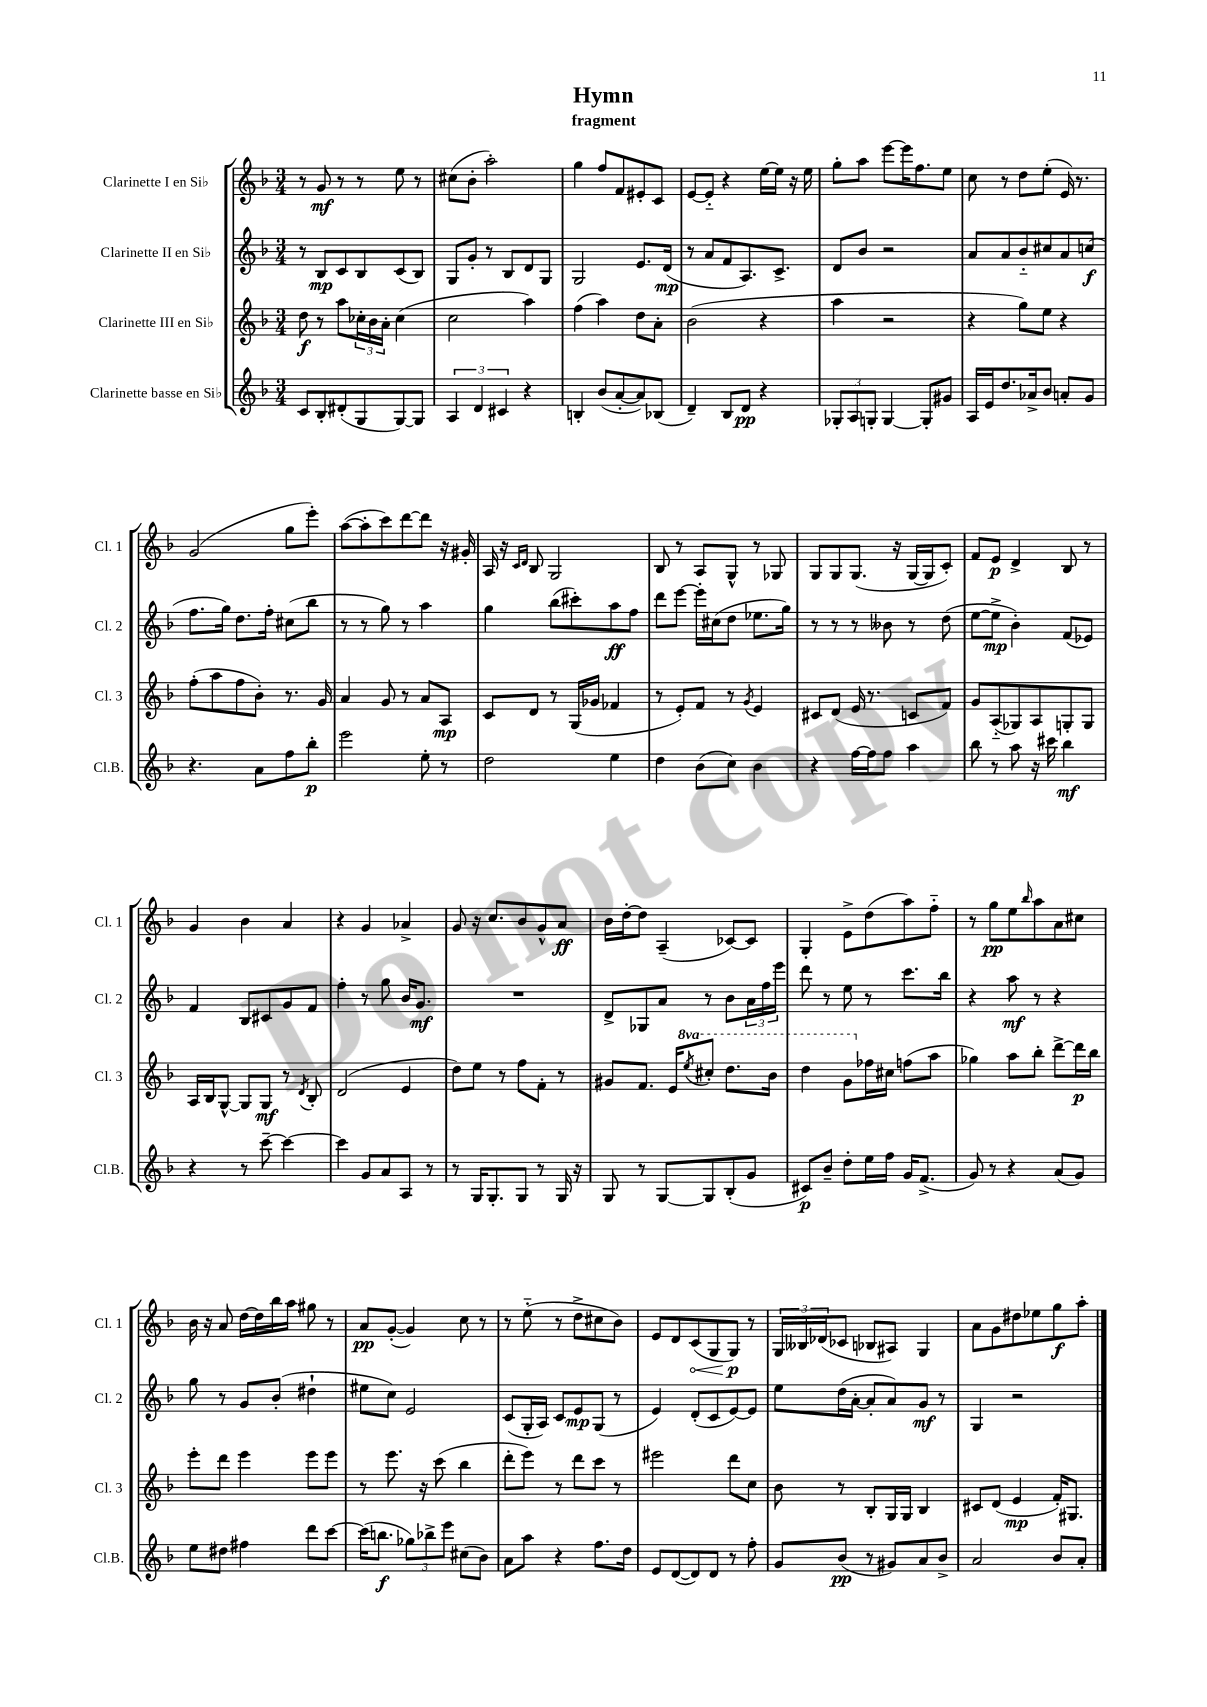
\header { title = "Hymn" subtitle = "fragment" }
<<
\new StaffGroup <<
\new Staff = "s0" \with { instrumentName = "Clarinette I en Sib" shortInstrumentName = "Cl. 1" } {
    \clef treble \key f \major \numericTimeSignature \time 3/4
    r8 g'8\mf r8 r8 e''8 r8 |
    cis''8( bes'8-. a''2-.) |
    g''4 f''8 f'8 eis'8-. c'8 |
    e'8~ e'8-_ r4 e''16~ e''16 r16 e''16 |
    g''8-. a''8 e'''8~ e'''16 f''8. e''8 |
    c''8 r8 d''8 e''8-.( e'16) r8. |
    g'2( g''8 e'''8-.) |
    a''8~( a''8-. c'''8) d'''8~ d'''8 r16 gis'16-. |
    a16 r16 \grace { c'16 d'16 } bes8 g2 |
    bes8 r8 a8 g8-^ r8 ges8 |
    g8 g8 g8.( r16 g16~ g16 c'8-.) |
    f'8 e'8\p d'4-> bes8 r8 |
    g'4 bes'4 a'4 |
    r4 g'4 aes'4-> |
    g'8 r16 c''8. bes'8 g'8-^ a'8\ff |
    bes'16 d''16~-. d''8 a4--( ces'8~) ces'8 |
    g4-. e'8-> d''8( a''8) f''8-_ |
    r8 g''8\pp e''8 \grace { bes''16 } a''8 a'8 cis''8 |
    bes'16 r16 a'8 d''16~ d''16 bes''16 a''16 gis''8 r8 |
    a'8\pp g'8~-.( g'4) c''8 r8 |
    r8 e''8-_( r8 d''8-> cis''8 bes'8) |
    e'8 d'8 \once \override Hairpin.circled-tip = ##t c'8\<( g8 g8\p\!) r8 |
    \tuplet 3/2 { g16 beses16 des'16( } ces'8 bes8 ais8) g4 |
    a'8 g'8 dis''8 ees''8 g''8\f a''8-. \bar "|." |
}
\new Staff = "s1" \with { instrumentName = "Clarinette II en Sib" shortInstrumentName = "Cl. 2" } {
    \clef treble \key f \major \numericTimeSignature \time 3/4
    r8 bes8\mp c'8 bes8 c'8( bes8) |
    g8 g'8-. r8 bes8 d'8 g8 |
    g2 e'8. d'16\mp( |
    r8 a'8 f'8 a8.) c'8.-> |
    d'8 bes'8 r2 |
    a'8 a'8 bes'8-_ cis''8 a'8 c''8\f( |
    f''8. g''16) d''8. f''16-. cis''8( bes''8 |
    r8 r8 g''8) r8 a''4 |
    g''4 bes''8( cis'''8-.) a''8\ff f''8 |
    d'''8 e'''8~ e'''16-. cis''16( d''8 ees''8. g''16) |
    r8 r8 r8 beses'8 r8 d''8( |
    e''8~ e''8->\mp bes'4-.) f'8( ees'8) |
    f'4 bes8 cis'8 g'8 f'8 |
    f''4-. r8 g''8 bes'16 g'8.\mf |
    R2. |
    d'8-> ges8 a'8 r8 bes'8 \tuplet 3/2 { a'16 f''16 e'''16 } |
    d'''8 r8 e''8 r8 c'''8. bes''16 |
    r4 a''8\mf r8 r4 |
    g''8 r8 g'8 bes'8-.( dis''4-! |
    eis''8 c''8) e'2 |
    c'8( g16-. a16) c'8 e'8\mp g8( r8 |
    e'4) d'8-.( c'8 e'8~) e'8 |
    e''8 d''16( a'16~-. a'8-. a'8) g'8\mf r8 |
    g4 r2 \bar "|." |
}
\new Staff = "s2" \with { instrumentName = "Clarinette III en Sib" shortInstrumentName = "Cl. 3" } {
    \clef treble \key f \major \numericTimeSignature \time 3/4 \set Staff.ottavationMarkups = #ottavation-simple-ordinals
    d''8\f r8 a''8 \tuplet 3/2 { ces''16-. bes'16 a'16-. } ces''4( |
    c''2 a''4) |
    f''4( a''4) d''8 a'8-. |
    bes'2( r4 |
    a''4 r2 |
    r4 g''8) e''8 r4 |
    f''8-.( a''8 f''8 bes'8-.) r8. g'16 |
    a'4 g'8 r8 a'8 a8\mp |
    c'8 d'8 r8 g16( ges'16 fes'4 |
    r8 e'8-.) f'8 r8 \acciaccatura { g'8 } e'4 |
    cis'8 d'8( e'16 r8. c'8 f'8) |
    g'8 a8-_( ges8) a8 g8-. g8 |
    a16 bes16 g8~-^ g8 g8\mf r8 \acciaccatura { d'8 } bes8-. |
    d'2( e'4 |
    d''8) e''8 r8 f''8 f'8-. r8 |
    gis'8 f'8. e'16 \ottava #1 \acciaccatura { e'''8 } cis'''8-. d'''8. bes''16 |
    d'''4 g''8 \ottava #0 fes''16 cis''16 f''8( a''8 |
    ges''4) a''8 bes''8-. d'''8~-> d'''16\p bes''16 |
    e'''8-. d'''8 e'''4 e'''8 e'''8 |
    r8 e'''8. r16 c'''8( bes''4 |
    d'''8-. e'''8) r8 d'''8 c'''8 r8 |
    eis'''2 d'''8 c''8 |
    bes'8 r8 bes8-. g16 g16 bes4 |
    cis'8 d'8( e'4\mp f'16-.) gis8. \bar "|." |
}
\new Staff = "s3" \with { instrumentName = "Clarinette basse en Sib" shortInstrumentName = "Cl.B." } {
    \clef treble \key f \major \numericTimeSignature \time 3/4
    c'8 bes8-. dis'8-.( g8 g8~) g8 |
    \tuplet 3/2 { a4 d'4 cis'4 } r4 |
    b4-. bes'8( a'8~-. a'8) bes8( |
    d'4--) bes8 d'8\pp r4 |
    \tuplet 3/2 { ges8-. a8 g8-. } g4~ g8-. gis'8 |
    a16 e'16 d''8. aes'16-> bes'8 a'8-. g'8 |
    r4. a'8 f''8 bes''8-.\p |
    e'''2 e''8-. r8 |
    d''2 e''4 |
    d''4 bes'8( c''8) bes'4 |
    r4 f''16~ f''16 f''8 a''4 |
    bes''8 r8 a''8 r16 cis'''16 bes''4\mf |
    r4 r8 c'''8~-- c'''4~ |
    c'''4 g'8 a'8 a8 r8 |
    r8 g16 g8.-. g8 r8 g16 r16 |
    g8 r8 g8~ g8 bes8-.( g'8 |
    cis'8\p) bes'8-- d''8-. e''16 f''16 g'16 f'8.->( |
    g'8) r8 r4 a'8( g'8) |
    e''8 dis''8 fis''4 d'''8 c'''8~ |
    c'''16( b''8.\f \tuplet 3/2 { ges''8) bes''8-> e'''8 } cis''8( bes'8) |
    a'8 a''8 r4 f''8. d''16 |
    e'8 d'8~( d'8) d'8 r8 f''8-. |
    g'8 bes'8\pp( r8 gis'8) a'8 bes'8-> |
    a'2 bes'8 a'8-. \bar "|." |
}
>>
>>
\layout { \context { \Score \remove "Bar_number_engraver" } }
